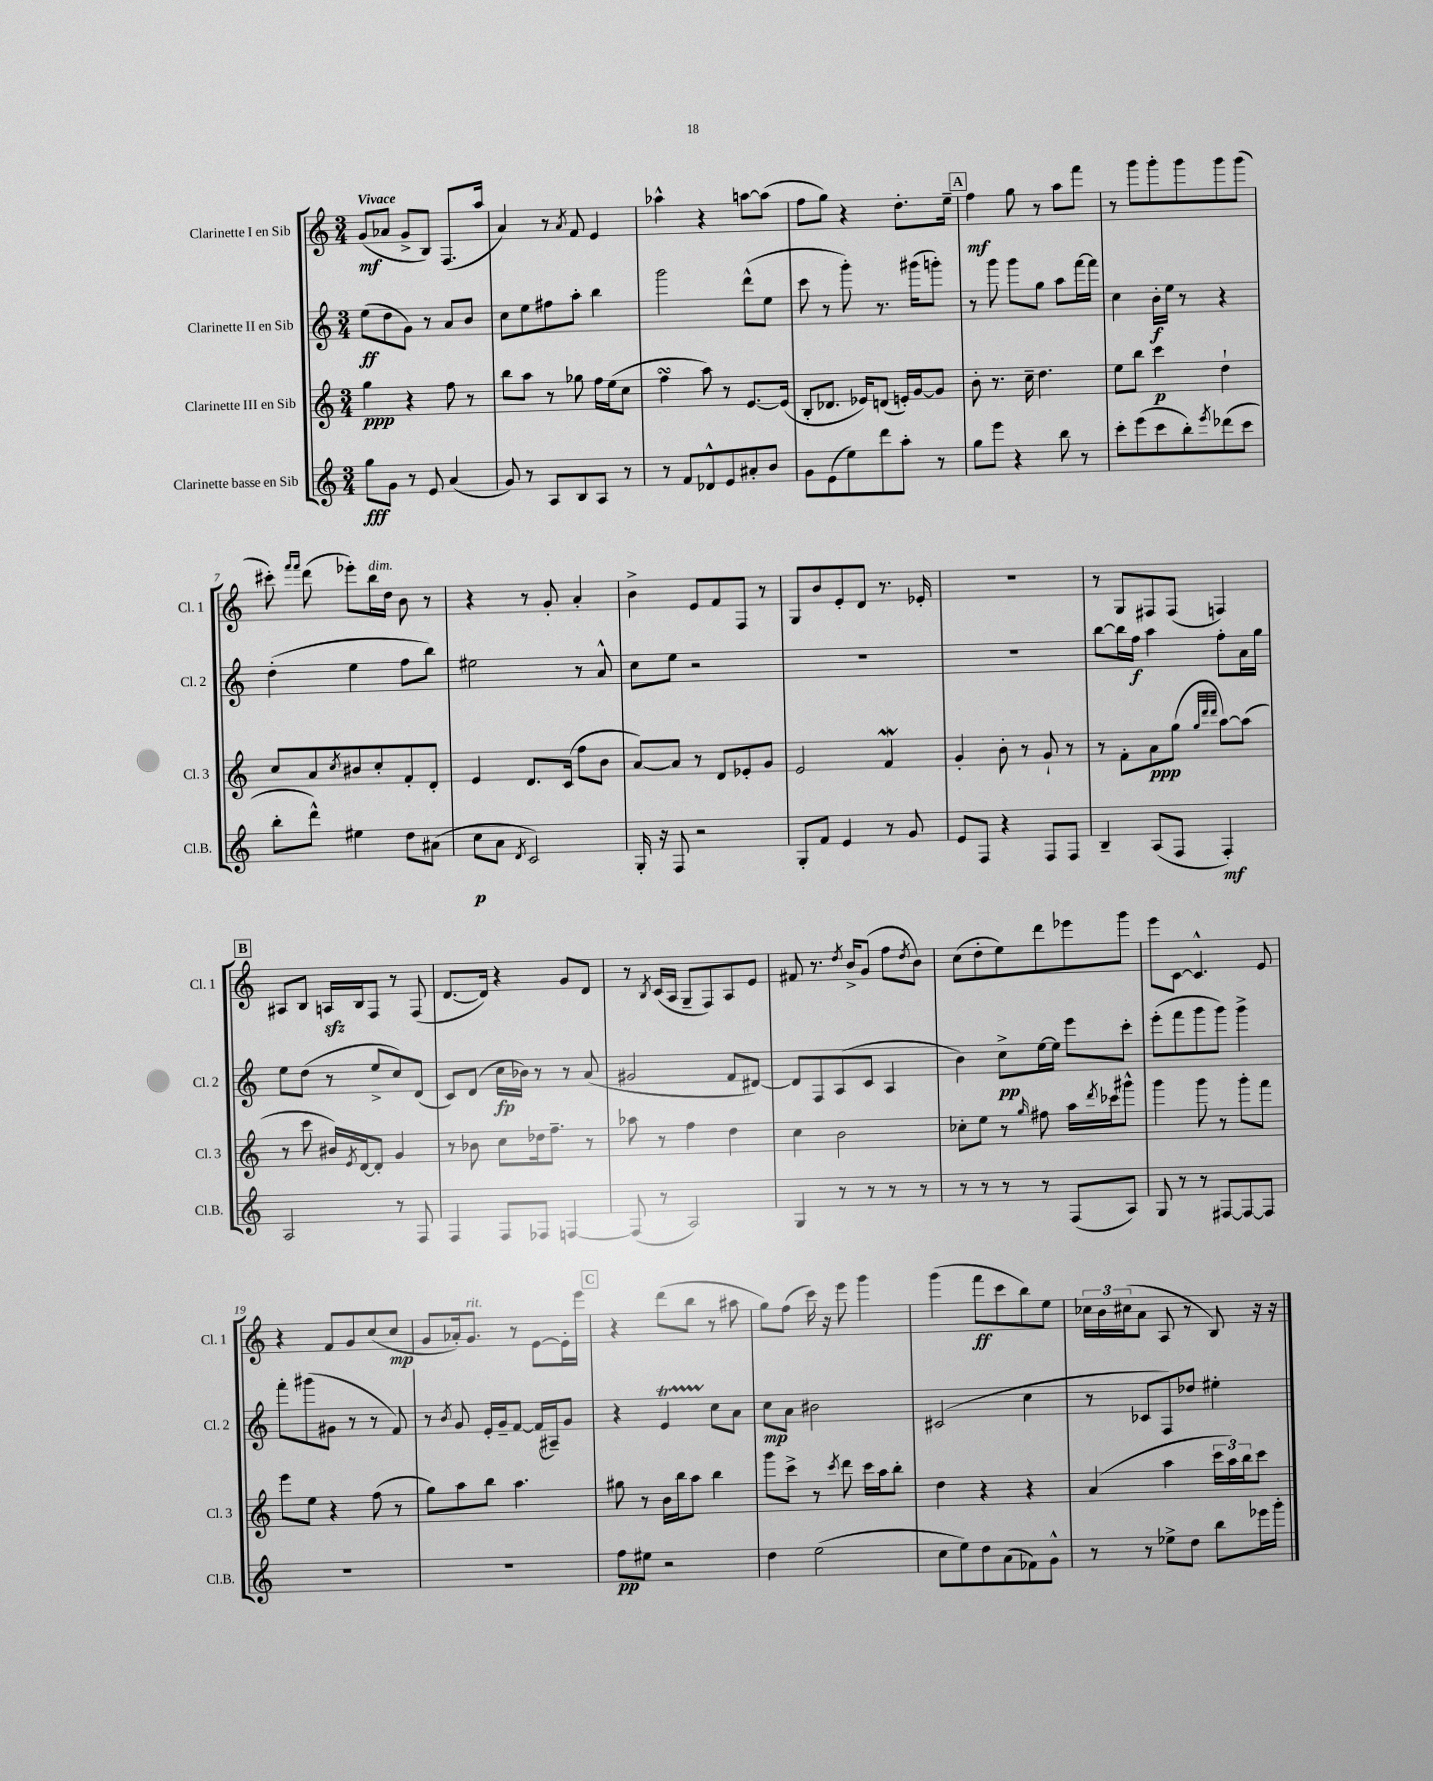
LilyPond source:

<<
\new StaffGroup <<
\new Staff = "s0" \with { instrumentName = "Clarinette I en Sib" shortInstrumentName = "Cl. 1" } {
    \clef treble \key c \major \numericTimeSignature \time 3/4 \tempo "Vivace"
    g'8\mf( aes'8 g'8-> b8) f8.( a''16 |
    a'4) r8 \acciaccatura { a'8 } f'8 e'4 |
    aes''4-^ r4 a''8~ a''8( |
    f''8 g''8) r4 d''8.-. e''16-- |
    \mark \markup { \box "A" } f''4\mf g''8 r8 a''8 f'''8 |
    r8 g'''8 g'''8-. g'''8 g'''8 g'''8( |
    cis'''8-.) \grace { f'''16 f'''16 } d'''8( ees'''8-.) b''16^\markup { \italic "dim." } d''16 b'8 r8 |
    r4 r8 g'8-. a'4-. |
    b'4-> e'8 f'8 f8 r8 |
    g8 b'8 e'8-. d'8 r8. ees'16-. |
    R2. |
    r8 g8 fis8 fis8( f4) |
    \mark \markup { \box "B" } ais8 b8 a16\sfz b16 f8 r8 f8( |
    d'8.~ d'16) r4 g'8 d'8 |
    r8 \acciaccatura { b8 } c'16( a16 g8-- f8) a8 e'8 |
    fis'8 r8. \acciaccatura { d''8 } b'16-> g'8( f''8 \acciaccatura { d''8 } b'8) |
    c''8( d''8-. e''8) d'''8 ees'''8 g'''8 |
    e'''8 c'8~ c'4.-^ e'8 |
    r4 f'8 g'8 c''8( c''8\mp |
    g'8 aes'16-.) g'8.^\markup { \italic "rit." } r8 e'8~ e'16-. e'''16 |
    \mark \markup { \box "C" } r4 d'''8( b''8 r8 ais''8 |
    g''8) f''8( c'''16) r16 e'''8 g'''4 |
    g'''4( f'''8\ff c'''8 b''8) e''8 |
    \tuplet 3/2 { ces''16 b'16 cis''16( } a'8 a8 r8 b8) r16 r16 \bar "|." |
}
\new Staff = "s1" \with { instrumentName = "Clarinette II en Sib" shortInstrumentName = "Cl. 2" } {
    \clef treble \key c \major \numericTimeSignature \time 3/4
    e''8\ff( d''8 g'8) r8 a'8 b'8 |
    c''8 e''8 fis''8 a''8-. b''4 |
    g'''2 d'''8-^( e''8 |
    c'''8 r8 g'''8-.) r8. gis'''16( g'''8-.) |
    \mark \markup { \box "A" } r8 g'''8 g'''8 g''8 a''8 f'''16~ f'''16 |
    c''4 b'16-.\f e''16 r8 r4 |
    d''4-.( e''4 f''8 b''8) |
    eis''2 r8 a'8-^ |
    c''8 e''8 r2 |
    R2. |
    R2. |
    b''8~ b''16 f''16\f a''4 f''8-. a'16 g''16 |
    \mark \markup { \box "B" } e''8 d''8( r8 e''8-> c''8) d'8( |
    c'8) d'8( c''16\fp bes'16) r8 r8 a'8( |
    gis'2 f'8 dis'8~) |
    dis'8 f8 a8( c'8 a4 |
    b'4) c''8->\pp e''16~ e''16 e'''8 c'''8-. |
    e'''8-.( f'''8 g'''8 g'''8) g'''4-> |
    f'''8-. gis'''8( gis'8 r8 r8 f'8) |
    r8 \acciaccatura { b'8 } g'8 e'16-. g'16-- f'8~ f'16( ais16--) g'8 |
    \mark \markup { \box "C" } r4 e'4\startTrillSpan c''8\stopTrillSpan a'8 |
    c''8\mp a'8 bis'2 |
    cis'2( c''4 |
    r8 ces'8 f8) des''8 eis''4-. \bar "|." |
}
\new Staff = "s2" \with { instrumentName = "Clarinette III en Sib" shortInstrumentName = "Cl. 3" } {
    \clef treble \key c \major \numericTimeSignature \time 3/4
    g''4\ppp r4 f''8 r8 |
    b''8 a''8 r8 ges''8 f''16 e''16( c''8 |
    f''4\turn a''8) r8 e'8.~ e'16( |
    b8-. des'8. ees'16) d'8( e'16-.) g'16~ g'8 |
    \mark \markup { \box "A" } b'8-. r8. c''16-- d''4. |
    e''8 b''8 c'''4\p d''4-! |
    c''8 a'8 \acciaccatura { c''8 } bis'8 c''8-. f'8-. d'8-. |
    e'4 d'8. c'16( f''8 b'8 |
    a'8~) a'8 r8 d'8 ees'8-. g'8 |
    e'2 f'4\mordent |
    g'4-. b'8-. r8 g'8-! r8 |
    r8 f'8-. a'8\ppp g''8( \grace { g''32 d'''32 d'''32 } a''8~) a''8( |
    \mark \markup { \box "B" } r8 c'''8 bis'16) \acciaccatura { e'8 } d'16~ d'8-. g'4 |
    r8 bes'8 c''8 des''16 f''8.-- r8 |
    aes''8 r8 f''4 d''4 |
    c''4 b'2 |
    ces''8-. e''8 r8 \grace { g''16 } fis''8 a''16 \acciaccatura { d'''8 } ces'''16 gis'''8-^ |
    g'''4 g'''8 r8 g'''8-. f'''8 |
    e'''8 e''8 r4 f''8( r8 |
    g''8) a''8 b''8 a''4. |
    \mark \markup { \box "C" } gis''8 r8 b'16 b''16 a''8 b''4 |
    g'''8 c'''8-> r8 \acciaccatura { c'''8 } d'''8 c'''16 a''16 b''8-. |
    d''4 r4 r4 |
    a'4( a''4 \tuplet 3/2 { c'''16 a''16) b''16 } c'''8 \bar "|." |
}
\new Staff = "s3" \with { instrumentName = "Clarinette basse en Sib" shortInstrumentName = "Cl.B." } {
    \clef treble \key c \major \numericTimeSignature \time 3/4
    g''8\fff g'8 r8 e'8 a'4( |
    g'8) r8 a8 b8 a8 r8 |
    r8 f'8 des'8-^ e'8 ais'8-. b'8 |
    g'8 e'8( e''8) d'''8 a''8-. r8 |
    \mark \markup { \box "A" } g''8 e'''8 r4 b''8 r8 |
    c'''8-. e'''8( c'''8 b''8-.) \acciaccatura { e'''8 } des'''8( c'''8 |
    b''8-. d'''8-^) eis''4 d''8 ais'8( |
    c''8\p a'8 \acciaccatura { d'8 } c'2) |
    g16-. r16 f8 r2 |
    g8-. f'8 e'4 r8 g'8 |
    e'8 f8 r4 f8 f8 |
    b4-- a8( f8 f4-.\mf) |
    \mark \markup { \box "B" } a2 r8 f8 |
    f4 f8 fes8 f4~ |
    f8( r8 a2) |
    g4 r8 r8 r8 r8 |
    r8 r8 r8 r8 f8( a8) |
    g8 r8 r8 fis8~ fis8~ fis8 |
    R2. |
    R2. |
    \mark \markup { \box "C" } f''8\pp eis''8 r2 |
    d''4 e''2( |
    c''8 e''8) d''8 a'8( fes'8) g'8-^ |
    r8 r8 ees''8-> d''8 b''8 ees'''16 g'''16-. \bar "|." |
}
>>
>>
